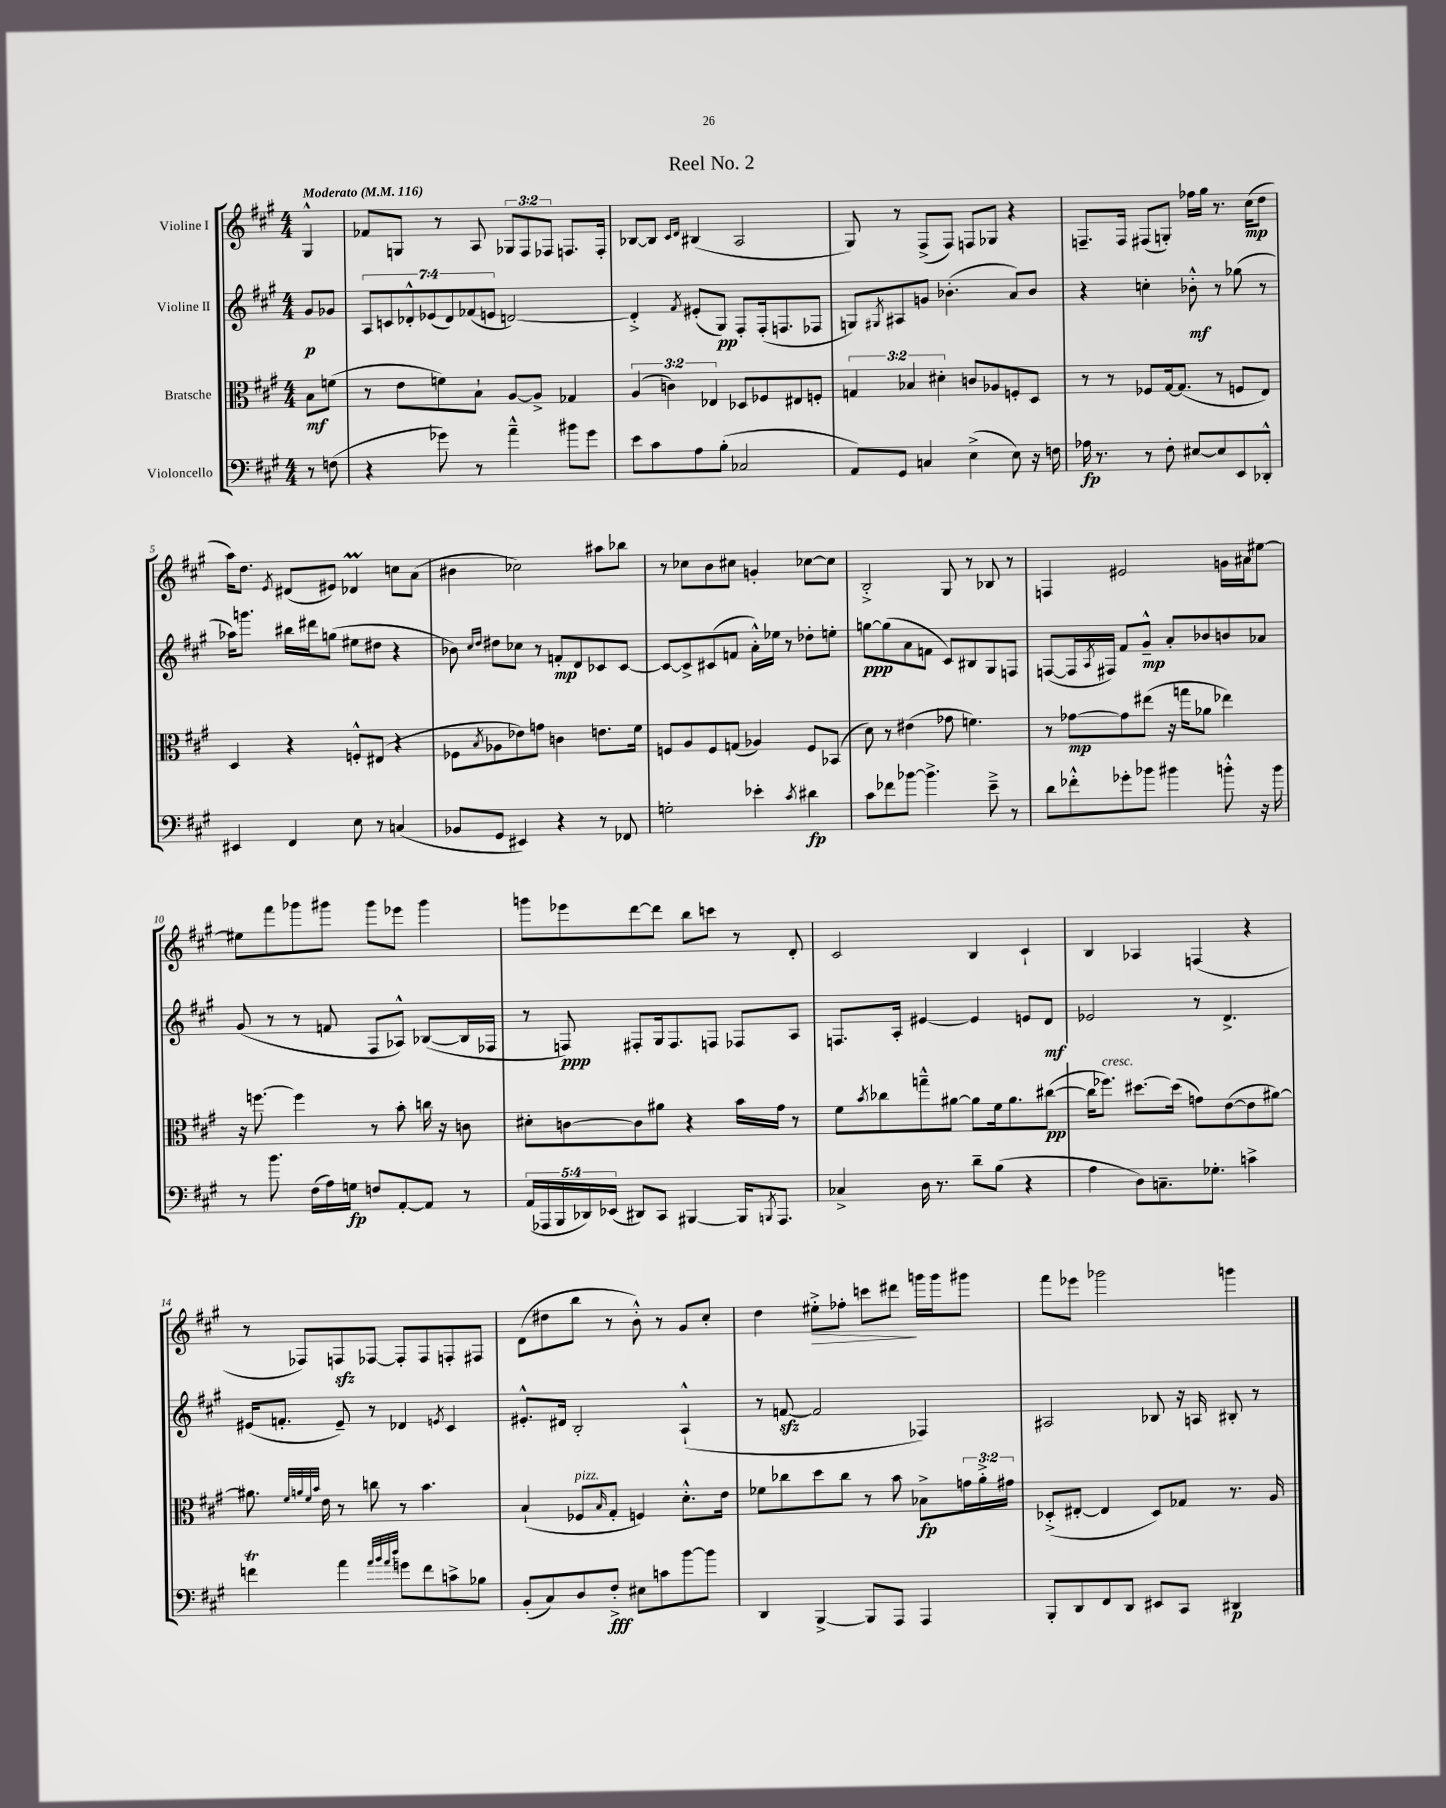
\header { title = "Reel No. 2" }
<<
\new StaffGroup <<
\new Staff = "s0" \with { instrumentName = "Violine I" } {
    \clef treble \key a \major \numericTimeSignature \time 4/4 \override Staff.TupletNumber.text = #tuplet-number::calc-fraction-text \partial 4 \tempo "Moderato" 4 = 116
    gis4-^ |
    fes'8 g8 r8 a8 \tuplet 3/2 { ges8 fis8 fes8 } f8. f16-. |
    bes8~ bes8 \grace { cis'16 d'16 } bis4( a2 |
    gis8) r8 fis8->( fis8) f8 ges8 r4 |
    f8.-- f16 fis8( g8-.) fes''16 gis''16 r8. cis''16\mp( d''8 |
    a''16) d''8. \acciaccatura { e'8 } dis'8( eis'8) des'4\prall c''8 a'8( |
    bis'4 ces''2) ais''8 bes''8 |
    r8 ces''8 b'8 cis''8 g'4-. ces''8~ ces''8 |
    b2-.-> gis8 r8 bes8 r8 |
    f4 eis'2 g'16 ais'16 eis''8~ |
    eis''8 fis'''8 ges'''8 gis'''8 gis'''8 ees'''8 gis'''4 |
    g'''8 ees'''8 d'''8~ d'''8 b''8 c'''8 r8 d'8-. |
    cis'2 b4 cis'4-! |
    b4 aes4 f4( r4 |
    r8 fes8) f8\sfz fes8~ fes8-. fes8 f8-. fis8 |
    d'8( dis''8 b''8 r8 b'8-.-^) r8 gis'8 cis''8-. |
    d''4 eis''8-.->\> fes''8-. c'''8 dis'''8\! g'''16 g'''16 gis'''8 |
    fis'''8 ees'''8 ges'''2 g'''4 \bar "|." |
}
\new Staff = "s1" \with { instrumentName = "Violine II" } {
    \clef treble \key a \major \numericTimeSignature \time 4/4 \override Staff.TupletNumber.text = #tuplet-number::calc-fraction-text \partial 4
    gis'8\p ges'8 |
    \tuplet 7/4 { a8 c'8 des'8-.-^ ees'8( des'8) fes'8( e'8 } d'2~) |
    d'4-.-> \acciaccatura { fis'8 } eis'8-.( gis8\pp) fis8-. fis16-.( f8. fes8 |
    g8) \acciaccatura { gis8 } ais8 g'8 bes'4.-.( a'8) bes'8 |
    r4 c''4-. bes'8-.-^\mf r8 ges''8( r8 |
    aes''16) g'''8. bis''16 dis'''16 g''8( eis''8 dis''8 r4 |
    bes'8) \grace { cis''16 d''16 } dis''8 ces''8 r8 f'8-.\mp d'8 ces'8 ces'8~ |
    ces'8~ ces'8-> cis'8( f'8 a'16-.-^) ees''16 r8 des''8-. e''8-. |
    g''8~\ppp g''8( a'8 f'8 cis'8) bis8 gis8 f8 |
    f8~( f16 \acciaccatura { a8 } fis16) fis'8 gis'8---^\mp a'8-. bes'8 b'8 aes'8 |
    gis'8( r8 r8 f'8 fis8 aes8-^) bes8~( bes16 fes16 |
    r8 f8\ppp) fis8-. gis16 fis8. f8 fes8 a8 |
    f8. a16-. eis'4~ eis'4 e'8 d'8\mf |
    ees'2 r8 d'4.-> |
    eis'16( f'8.-. eis'8--) r8 des'4 \acciaccatura { e'8 } cis'4 |
    eis'8.-.-^ dis'16 b2-. a4-!-^( |
    r8 f'8~\sfz f'2 fes4) |
    ais2 bes8 r16 a16 bis8-. r8 \bar "|." |
}
\new Staff = "s2" \with { instrumentName = "Bratsche" } {
    \clef alto \key a \major \numericTimeSignature \time 4/4 \override Staff.TupletNumber.text = #tuplet-number::calc-fraction-text \partial 4
    b8\mf f'8( |
    r8 e'8 f'8) b8-! a8~ a8-> ges4 |
    \tuplet 3/2 { a4( c'4) ees4 } des8 fes8 eis8 f8-. |
    \tuplet 3/2 { g4 bes4 dis'4-. } c'8 aes8 f8-. d8 |
    r8 r8 fes8 gis16~ gis8.( r8 f8 e8) |
    d4 r4 f8-.-^ eis8( r4 |
    fes8 \acciaccatura { b8 } aes8 ees'8) g'8 c'4 e'8. fis'16 |
    f8 a8 f8 g8( aes4) f8 bes,8( |
    d'8) r8 eis'4( ges'8 f'4.) |
    r8 ges'8~\mp ges'8 eis''8( r16 g''16 aes'8 ees''4) |
    r16 f''8.~ f''4 r8 b'8-. c''16 r16 c'8 |
    dis'8-. c'8~ c'8 ais'8 r4 b'16 gis'16 r8 |
    fis'8 \acciaccatura { b'8 } ces''8 g''8---^ ais'8~ ais'8 fis'16 ais'8. cis''8~\pp( |
    cis''16 fes''8.^\markup { \italic "cresc." }) dis''8.~ dis''16( g'8) e'8~( e'8 ais'8~) |
    ais'8. \grace { fis'32 a'32 fis'32 b'32 } e'16 r8 c''8 r8 b'4. |
    b4-!( fes8^\markup { \italic "pizz." } \grace { b16 } gis8-. f4) d'8.-.-^ e'16 |
    fes'8 ces''8 d''8 ces''8 r8 b'8 bes8->\fp \tuplet 3/2 { g'16 a'16-.-> gis'16 } |
    des8-.->( eis8~-. eis4 des8) ges8 r8. a16 \bar "|." |
}
\new Staff = "s3" \with { instrumentName = "Violoncello" } {
    \clef bass \key a \major \numericTimeSignature \time 4/4 \override Staff.TupletNumber.text = #tuplet-number::calc-fraction-text \partial 4
    r8 f8( |
    r4 ges'8) r8 a'4---^ bis'8 ges'8 |
    e'8 cis'8 a8 b8-.( ces2 |
    a,8) gis,8 c4 e4->( e8) r16 f16 |
    aes16\fp r8. r8 fis8-. eis8~ eis8 e,8 des,8-.-^ |
    eis,4 fis,4 e8 r8 c4( |
    bes,8 gis,8 eis,4) r4 r8 fes,8 |
    g2-. ees'4-. \acciaccatura { cis'8 } dis'4\fp |
    cis'8 fes'8 bes'8~ bes'4.-> e'8---> r8 |
    d'8 fes'8-.-^ ges'8-. bes'8 bis'4 b'8-.-^ r16 b'16 |
    r8 b'8. fis16( a16) g16\fp f8 a,8~-. a,8 r8 |
    \tuplet 5/4 { a,16( aes,,16 b,,16 des,16) ees,16( } dis,8) cis,8 bis,,4~ bis,,16 \acciaccatura { b,,8 } aes,,8. |
    ces4-> d16 r8. d'8-- b8( r4 |
    a4 d8) c8.-- ges8.-. c'4-> |
    f'4\trill a'4 \grace { a'32 b'32 a'32 d''32 } g'8 f'8 c'8-> bes8 |
    b,8-.( cis8) d8 fis8-.->\fff eis8 c'8 b'8~ b'8 |
    d,4 b,,4~-> b,,8 a,,8 a,,4 |
    b,,8-. d,8 fis,8 d,8 eis,8 cis,8 dis,4\p \bar "|." |
}
>>
>>
